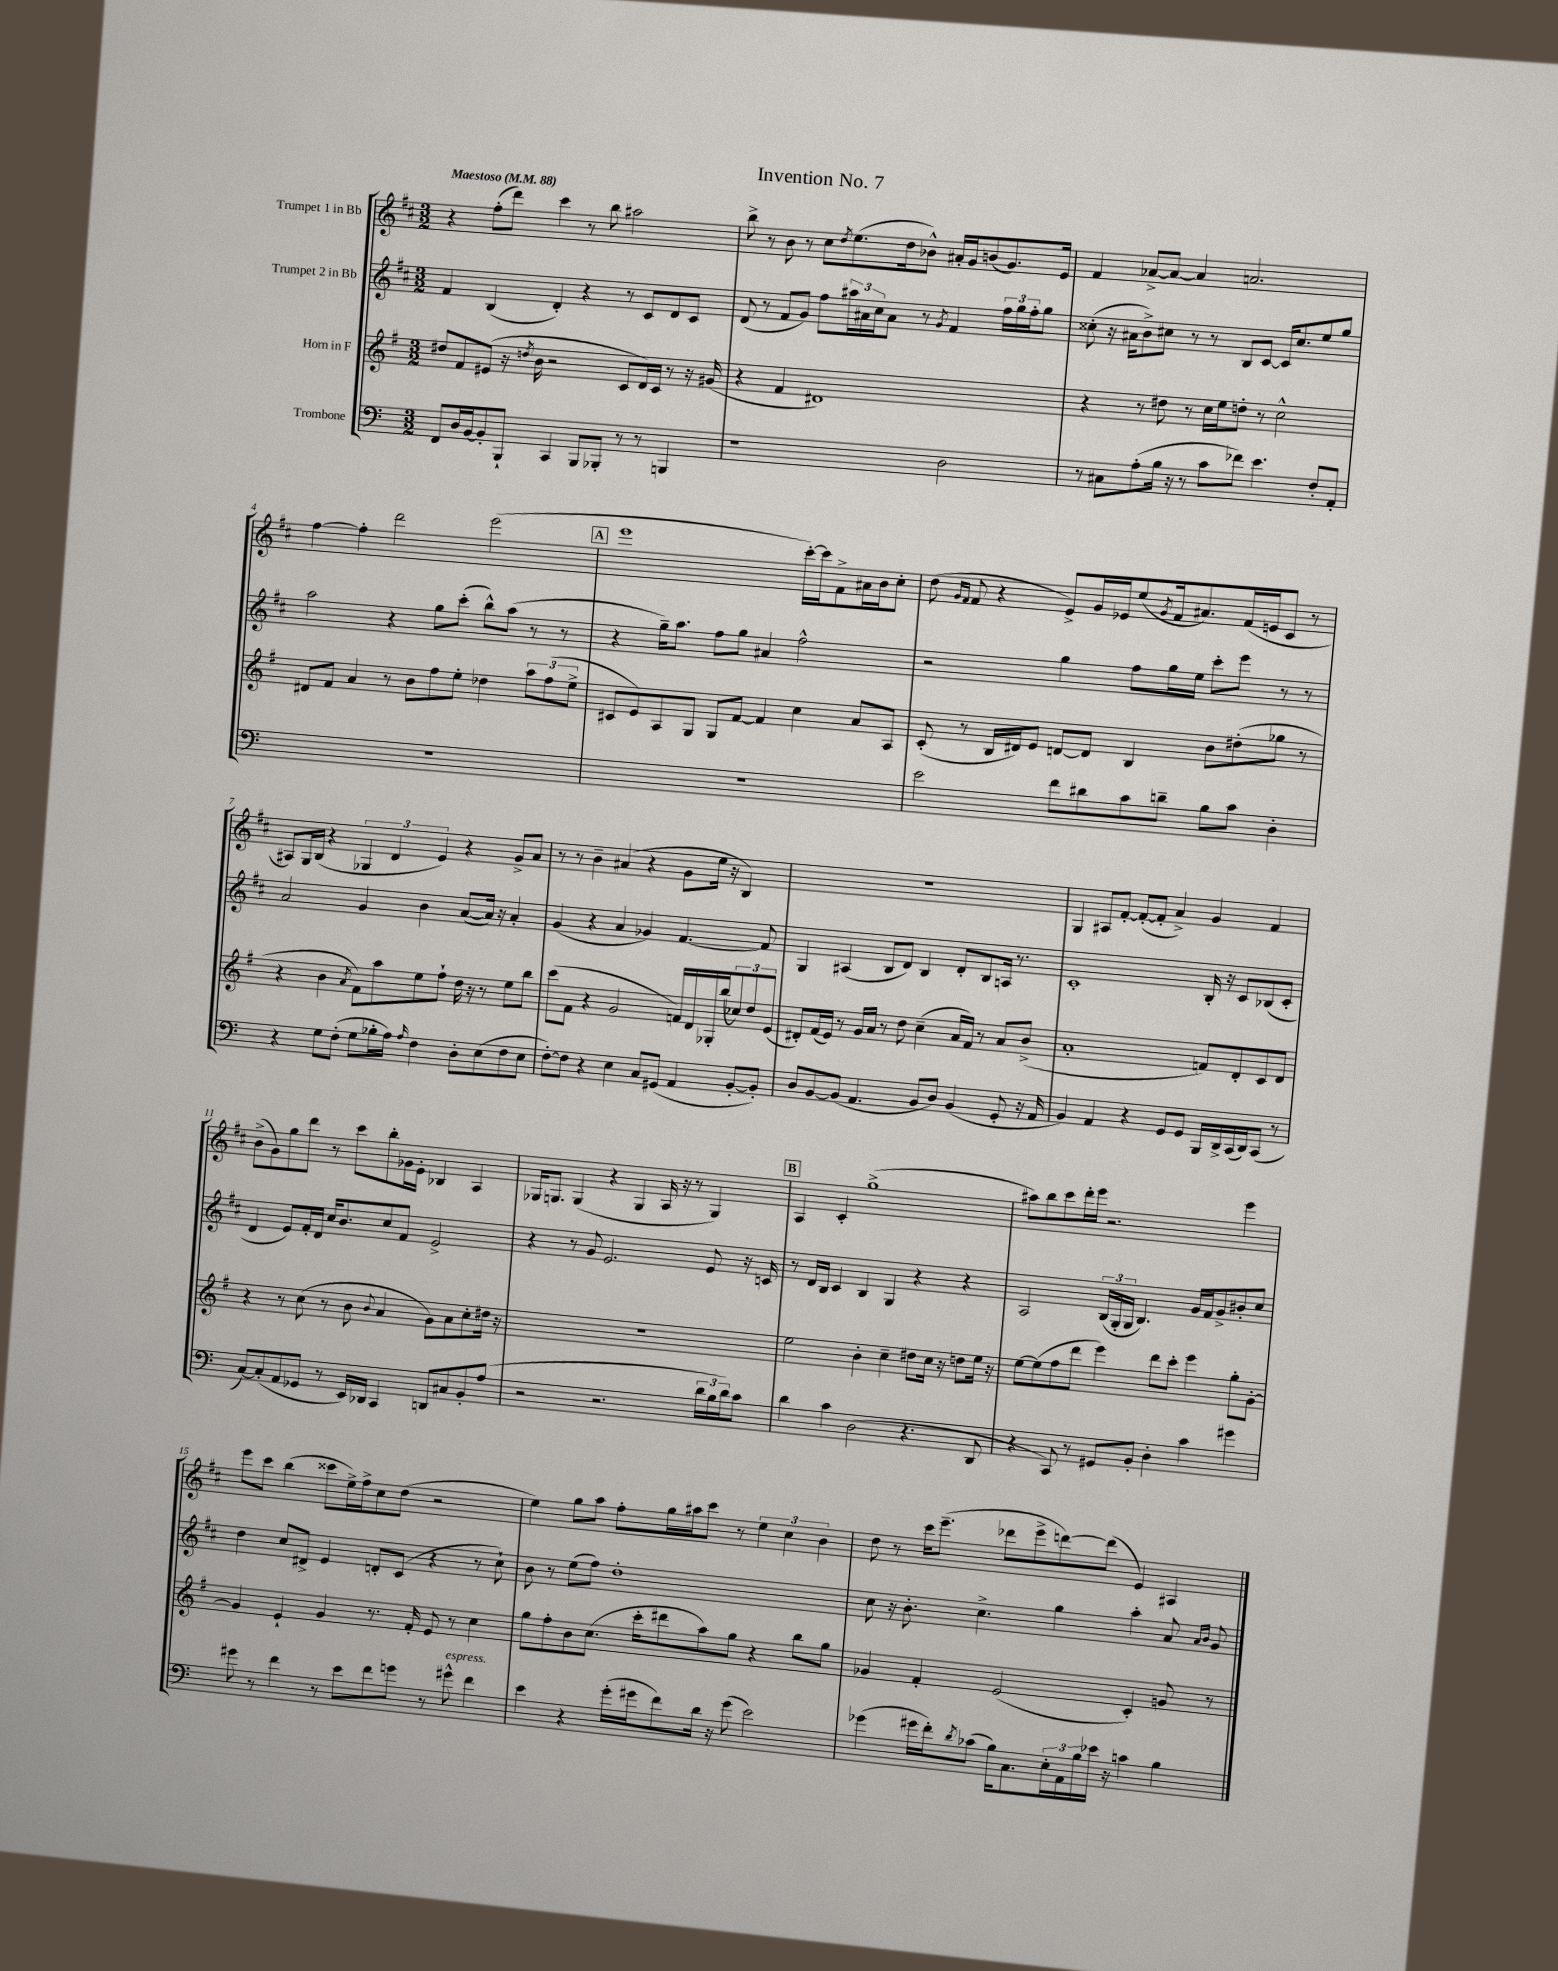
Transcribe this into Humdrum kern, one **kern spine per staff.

**kern	**kern	**kern	**kern
*part4	*part3	*part2	*part1
*staff4	*staff3	*staff2	*staff1
*I"Trombone	*I"Horn in F	*I"Trumpet 2 in Bb	*I"Trumpet 1 in Bb
*clefF4	*clefG2	*clefG2	*clefG2
*k[]	*k[f#]	*k[f#c#]	*k[f#c#]
*M3/2	*M3/2	*M3/2	*M3/2
*MM88	*MM88	*MM88	*MM88
=1	=1	=1	=1
!	!	!	!LO:TX:a:B:t=Maestoso
8FF/L	8dd#X/L	4f#/	4r
16D/L	8f#/	.	.
[16BB/J	.	.	.
8BB'/]	(8e#X/J	(4B/	(8ff#'\L
8BBB`/J	16r	.	8ddd\J)
.	8qddn/	.	.
.	16b\	.	.
4CC/	2r	4d'/)	4ccc#\
8BBB/L	.	4r	8r
8BBB-X'/J	.	.	8bb\
8r	8c/L	8r	2aa#X\
8r	16d/L)	8c#/L	.
.	16c/JJ	.	.
4BBBn/	8r	8d/	.
.	16r	8c#/J	.
.	(16g#X/	.	.
=2	=2	=2	=2
1r	4r	(8d/	8bb^\
.	.	8r	8r
.	4f#/	8f#/L	8b\
.	.	8g/J)	8r
.	1d#X)	8ff#\L	8cc#\L
.	.	.	8qdd/
.	.	24aa#X\L	(8.ee\
.	.	24a#X\	.
.	.	24cc#\J	.
.	.	8a#\J	.
.	.	.	16dd\k
.	.	8r	8b-X^^\J)
.	.	8qg/	.
2D\	.	4f#/	16a#X'/LL
.	.	.	16g/J
.	.	.	(8bn/
.	.	24ff#\LL	8.g/)
.	.	24gg\	.
.	.	24ff#'\J	.
.	.	8gg\J	.
.	.	.	16e/Jk
=3	=3	=3	=3
8r	4r	(8cc##X'\	4f#/
8C#X\L	.	16r	.
.	.	16a#X\KL	.
(8A'\	8r	8b^\)	[8a-X^/L
16B\Jk	8dd#X\	8cc#X\J	8a-/J_
16r	.	.	.
8r	8r	8r	4a-/]
8c\L	16cc\LL	8r	.
.	16ee\J	.	.
8f-X\J)	8ddn'\J	8B/L	2.an/
4.e\	8r	[8c#/J	.
.	2cc^^\	16c#/KL]	.
.	.	8.cc#/	.
8F'/L	.	8ee/	.
8AA'/J	.	8gg/J	.
!!LO:LB:g=z
=4	=4	=4	=4
1.r	8d#X/L	2aa\	[4ff#\
.	8f#/J	.	.
.	4a/	.	4ff#'\]
.	8r	4r	2ddd\
.	8b\L	.	.
.	8ff#\	8gg\L	.
.	8ee'\J	(8ccc#'\J	.
.	4dd-X\	8bb^^\L)	(2eee\
.	.	(8aa\J	.
.	12aa\L	8r	.
.	(12ff#\	.	.
.	.	8r	.
.	12ee^\J	.	.
!!LO:REH:place=s1:t=A
=5	=5	=5	=5
1.r	8c#X/L	4r	1eee
.	8e/)	.	.
.	8A/	16gg~\KL)	.
.	.	8.aa\J	.
.	8G/J	.	.
.	8G/L	8ff#\L	.
.	[8f#/J	8gg\J	.
.	4f#/]	4a#X/	.
.	4cc\	2ff#^^\	[16ccc#'\LL)
.	.	.	16ccc#\J]
.	.	.	8f#^\
.	8a/L	.	16a#X\L
.	.	.	16b\J
.	8A/J	.	8cc#'\J
=6	=6	=6	=6
2e\	(8c'/	2r	(8dd\
.	.	.	16qqg/LL
.	.	.	16qqf#/JJ
.	8r	.	8f#/
.	16B/LL	.	4r
.	16d#X/J)	.	.
.	8e/J	.	.
8f\L	[8dn/L	4gg\	8e^/L)
8d#X\	8d/J]	.	16g/L
.	.	.	16e-X/J
8c\	4B/	8ff#\L	(8ee/
.	.	.	8qg/
8dn~\J	.	16gg\L	16f#/k
.	.	16ee\JJ	8.a#X/)
8B\L	8b\L	8ccc#'\L	.
8c\J	(8dd#X'\	8eee\J	(16f#/L
.	.	.	16en/J
4D'\	8gg-X\J	8r	8c#/J
.	8r	8r	8r
!!LO:LB:g=z
=7	=7	=7	=7
4r	4r	2a/	8A#X/L)
.	.	.	16G/L
.	.	.	(16B/JJ
8G\L	4b\	.	4r
(8F'\J	.	.	.
.	8qa/	.	.
8G\L	8f#\L)	4g/	6G-X/
16B-X'\L	8aa\	.	.
.	.	.	6d/
16A\JJ)	.	.	.
16qqA/	.	.	.
4F\	8ee\	4b\	.
.	.	.	6e/)
.	8ff#`\J	.	.
8D'\L	16dd\	([8a/L	4r
.	16r	.	.
(8E\	8r	16a/Jk])	.
.	.	16r	.
8F\	8ee\L	4a'/	8g^/L
8E\J	8bb\J	.	8a/J
=8	=8	=8	=8
[8F'\L)	(8ccc\L	(4g/	8r
8F\J]	8f#\J	.	8r
4r	4r	4r	4b~\
4E\	2g/	4a/	(4a#X/
8C/L	.	4g-X/)	4r
(8GG#X/J	.	.	.
4AA/	16fn/LL)	[4.f#/	8g\L
.	16d/	.	.
.	16G-X'/	.	16ee\Jk
.	(16bb/J	.	16r
[8BB'/L	12cc-X/)	.	4B/)
.	12dd/	.	.
8BB'/J])	.	8f#/]	.
.	(12e/J	.	.
=9	=9	=9	=9
8D/L	8d#X'/L)	4G/	1.r
[8BB/	(16f#/L	.	.
.	16e/JJ)	.	.
(8BB/J]	8r	(4A#X/	.
4.AA/	16g/LL	.	.
.	16a/JJ	.	.
.	8r	8B/L	.
.	8dd\	8d/J)	.
8BB/L	(4cc~\	4B/	.
8D/J)	.	.	.
(4BB/	16a/LL	8d'/L	.
.	16f#/JJ)	.	.
.	8r	8B/	.
8GG'/	8a/L	16An/Jk	.
.	.	8.r	.
16r	(8b^/J	.	.
16AA/	.	.	.
=10	=10	=10	=10
4BB/)	1a'	1c#'	4G/
4AA/	.	.	8A#X/L
.	.	.	[8f#'/J
4r	.	.	(8f#'/L_
.	.	.	8f#'/J]
8GG/L	.	.	4a^/)
8GG/J	.	.	.
16BBB/LL	8fn/L)	16B'/	4g/
16DD^/	.	16r	.
(16CC/	8d'/	8c#/L	.
16DD/J)	.	.	.
(8CC/J	8c/	(8B-X/	4f#/
8r	8d/J	8c#'/J	.
!!LO:LB:g=z
=11	=11	=11	=11
[8C/L)	4r	4d/	(8b^\L
(8C'/]	.	.	8g\)
8AA/	8r	8e/L)	8gg\
8GG-X/J	(8cc\	16f#'/L	8ddd\J
.	.	16d/JJ	.
8r	8r	16cc#/KL	8r
.	.	8.b/	.
16EE/LL)	8b\	.	8ccc#\L
16DD-X/JJ	.	.	.
.	8qqb/	.	.
4CC/	4a/	8cc#/	8bb'\
.	.	8f#/J	16g-X\L
.	.	.	16e'\JJ
8DDn/L	8g\L)	2e^/	4B-X/
8C#X/	8a\	.	.
8BB'/	8cc'\	.	4A/
(8A/J	16dd#X\Jk	.	.
.	16r	.	.
=12	=12	=12	=12
2r	1.r	4r	16G-X/KL
.	.	.	8.Gn/J
.	.	8r	(4G/
.	.	8g/	.
2.r	.	2.e/	4r
.	.	.	4G/
.	.	.	16A/
.	.	.	16r
.	.	.	8r
24d\LL	.	8e/	4G/)
24B\	.	.	.
24d\J)	.	.	.
8c\J	.	16r	.
.	.	16cn/	.
!!LO:REH:place=s1:t=B
=13	=13	=13	=13
4d\	2ee\	8r	4A/
.	.	16d/LL	.
.	.	16B/JJ	.
4c\	.	4c#/	4c#'/
(2D\	4b'\	4B/	(1gg^
.	4cc~\	4G/	.
4.r	8dd#X\L	4r	.
.	16cc\Jk	.	.
.	16r	.	.
.	8ddn\L	4r	.
8DD/	16ee\Jk	.	.
.	16r	.	.
=14	=14	=14	=14
4r	[8ee\L	2A/	8aa#X\L)
.	(8ee\]	.	8bb\
8CC/)	8ff#\	.	8ccc#\
8r	8ddd\J	.	16ddd'\L
.	.	.	16eee\JJ
8GG#X/L	4eee\)	(24B/LL	2.r
.	.	24G'/	.
.	.	24G/JJ	.
8BB'/J	.	4.B/)	.
4D'\	8ddd\L	.	.
.	8ccc'\J	.	.
4c\	4eee\	16g/LL	.
.	.	16f#/J	.
.	.	8g^/	.
4g#X\	8gg'\L	8b#X'/	4eee\
.	[8g'\J	8cc#/J	.
!!LO:LB:g=z
=15	=15	=15	=15
8g#X\	4g/]	4dd\	8eee\L
8r	.	.	8ccc#\J
4f\	4e`/	8cc#/L	(4bb\
.	.	8d#X^/J	.
8r	4g/	4e/	8ccc##X\L
8e\L	.	.	16ee^\L)
.	.	.	16ff#^\J
8f\	8.r	8dn'/L	8cc#\
8gn\J	.	(8c#/J	(8dd\J
.	16f#'/	.	.
8r	8e/	4r	2r
!LO:TX:a:i:t=espress.	!	!	!
8g#X^^\	8r	.	.
4f\	4cc\	8r	.
.	.	8cc#`\)	.
=16	=16	=16	=16
4e\	8gg\L	8b\	4ee\)
.	8ff#'\	8r	.
4r	8b\	(8ee\L	8gg\L
.	(8.cc\J	8ff#\J)	8aa\J
(16g'\LL	.	1dd'	8ff#'\L
16g#X\J	16ccc'\KL	.	.
8f\)	8ddd#X\	.	16gg\L
.	.	.	16aa#X\J
16d\Jk	8aa\)	.	8ccc#\J
16r	.	.	.
(8g#\	8gg\J	.	8r
2e\)	4r	.	6ee\
.	.	.	6cc#\
.	8bb\L	.	.
.	.	.	6b\
.	8gg\J	.	.
=17	=17	=17	=17
(4g-X\	4g-X/	8cc#\	8dd\
.	.	16r	8r
.	.	8.b'\	.
16g#X\LL	4f#'/	.	16ccc#\KL
16f'\J)	.	.	(8.eee~\J
8qd/	.	.	.
(8c-X\J	.	4.cc#^\	.
16B\KL)	(2e/	.	8ddd-X\L
8.C\	.	.	.
.	.	.	8eee^\
24E'\L	.	4gg\	[8dddn\)
24AA\	.	.	.
24B\	.	.	.
16e-X\JJ	.	.	(8ddd\J]
16r	.	.	.
4cn\	4c'/)	4aa'\	4e/)
4B\	8gn/	8a/	4A#X/
.	.	16qqa/LL	.
.	.	16qqb/JJ	.
.	8r	8g/	.
==	==	==	==
*-	*-	*-	*-
